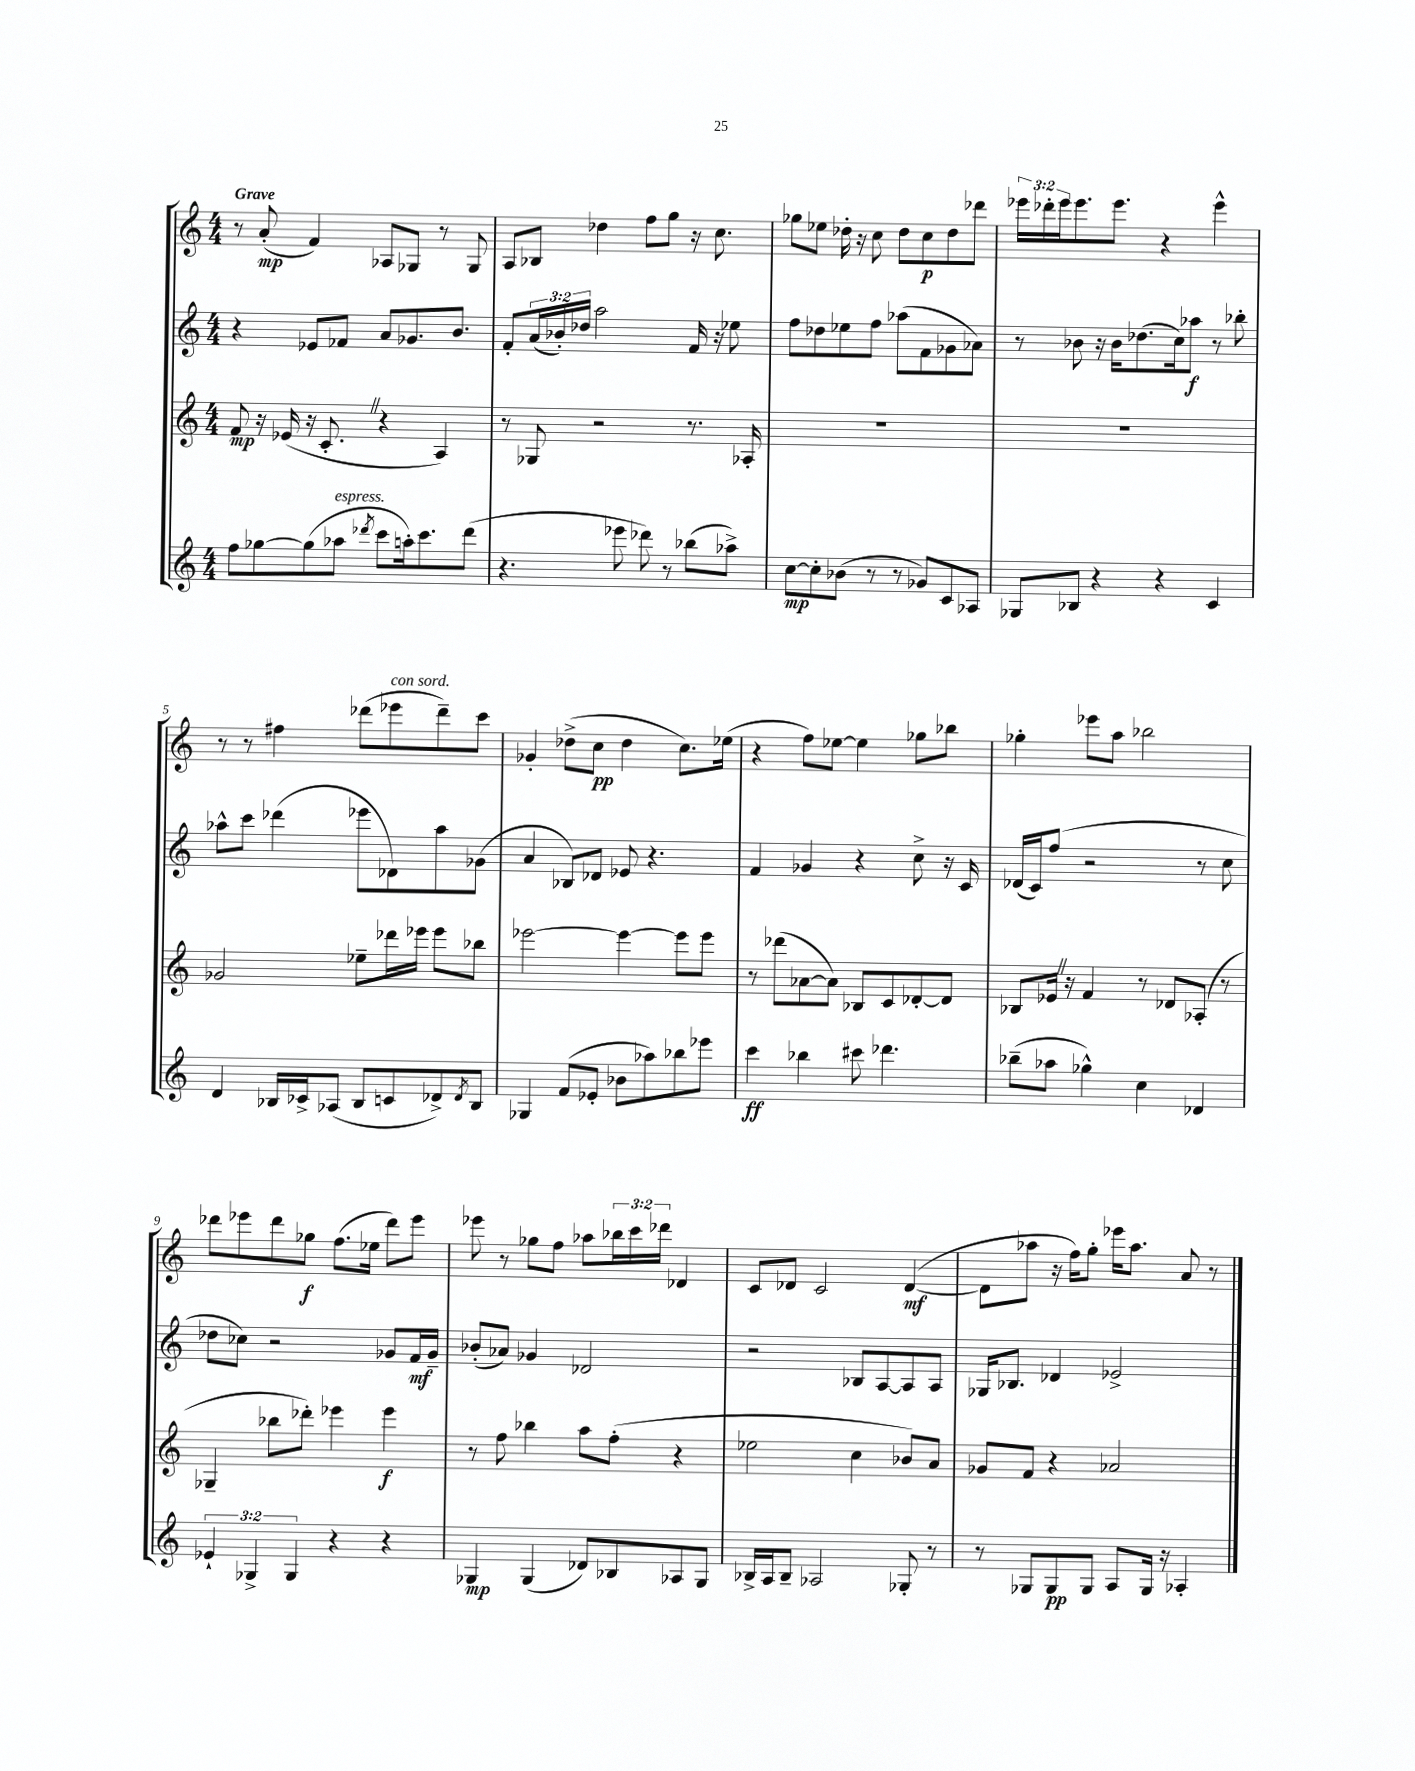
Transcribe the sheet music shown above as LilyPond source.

<<
\new StaffGroup <<
\new Staff = "s0" {
    \clef treble \key c \major \numericTimeSignature \time 4/4 \override Staff.TupletNumber.text = #tuplet-number::calc-fraction-text \tempo "Grave"
    r8 a'8-.\mp( f'4) aes8 ges8 r8 ges8 |
    a8 bes8 des''4 f''8 g''8 r16 c''8. |
    ges''8 ees''8 des''16-. r16 c''8 des''8 c''8\p des''8 des'''8 |
    \tuplet 3/2 { ees'''16 des'''16-. ees'''16 } ees'''8. ees'''8. r4 ees'''4-^ |
    r8 r8 fis''4 des'''8( ees'''8^\markup { \italic "con sord." } des'''8--) c'''8 |
    ges'4-. des''8->( c''8\pp des''4 c''8.) ees''16( |
    r4 f''8) ees''8~ ees''4 ges''8 bes''8 |
    ges''4-. ees'''8 a''8 bes''2 |
    des'''8 ees'''8 des'''8 ges''8\f f''8.( ees''16 des'''8) ees'''8 |
    ees'''8 r8 ges''8 f''8 aes''8 \tuplet 3/2 { bes''16 c'''16 des'''16 } des'4 |
    c'8 des'8 c'2 des'4~\mf( |
    des'8 aes''8 r16 f''16) g''8-. ees'''16 aes''8. a'8 r8 \bar "|." |
}
\new Staff = "s1" {
    \clef treble \key c \major \numericTimeSignature \time 4/4 \override Staff.TupletNumber.text = #tuplet-number::calc-fraction-text
    r4 ees'8 fes'8 a'8 ges'8. b'8. |
    f'8-. \tuplet 3/2 { a'16( bes'16-.) des''16 } a''2 f'16 r16 ees''8 |
    f''8 des''8 ees''8 f''8 aes''8( f'8 ges'8 aes'8) |
    r8 bes'8 r16 bes'16 des''8.( c''16) aes''8\f r8 bes''8-. |
    aes''8-^ c'''8 des'''4( ees'''8 des'8) aes''8 ges'8( |
    a'4 bes8) des'8 ees'8 r4. |
    f'4 ges'4 r4 c''8-> r16 c'16 |
    des'16( c'16) f''8( r2 r8 c''8 |
    des''8 ces''8) r2 ges'8 f'16\mf ges'16-- |
    bes'8-.( aes'8) ges'4 des'2 |
    r2 bes8 a8~ a8 a8 |
    ges16 bes8. des'4 ees'2-> \bar "|." |
}
\new Staff = "s2" {
    \clef treble \key c \major \numericTimeSignature \time 4/4
    f'8\mp r16 ees'16( r16 c'8.-. \once \override BreathingSign.text = \markup { \musicglyph "scripts.caesura.straight" } \breathe r4 a4) |
    r8 ges8 r2 r8. aes16-. |
    R1 |
    R1 |
    ges'2 ees''8-- des'''16 ees'''16 ees'''8 bes''8 |
    ees'''2~ ees'''4~ ees'''8 ees'''8 |
    r8 des'''8( aes'8~ aes'8) bes8 c'8 des'8~-. des'8 |
    bes8 ees'16 \once \override BreathingSign.text = \markup { \musicglyph "scripts.caesura.straight" } \breathe r16 f'4 r8 des'8 aes8-.( r8 |
    ges4-- bes''8 des'''8-.) ees'''4 ees'''4\f |
    r8 f''8 bes''4 a''8 f''8-.( r4 |
    ees''2 c''4 bes'8) a'8 |
    ges'8 f'8 r4 aes'2 \bar "|." |
}
\new Staff = "s3" {
    \clef treble \key c \major \numericTimeSignature \time 4/4 \override Staff.TupletNumber.text = #tuplet-number::calc-fraction-text
    f''8 ges''8~ ges''8( aes''8^\markup { \italic "espress." } \acciaccatura { des'''8 } c'''8 a''16-.) c'''8. des'''8( |
    r4. ees'''8 des'''8) r8 bes''8( aes''8->) |
    c''8~\mp c''8-. bes'8( r8 r8 ges'8) c'8 aes8 |
    ges8 bes8 r4 r4 c'4 |
    d'4 bes16 ces'16-> aes8( bes8 c'8 des'8->) \acciaccatura { des'8 } bes8 |
    ges4 f'8( ees'8-. bes'8 aes''8) bes''8 ees'''8 |
    c'''4\ff bes''4 cis'''8 des'''4. |
    bes''8--( aes''8 ges''4-^) c''4 des'4 |
    \tuplet 3/2 { ees'4-! ges4-> ges4 } r4 r4 |
    ges4\mp ges4( des'8) bes8 aes8 ges8 |
    bes16-> a16 bes8-- aes2 ges8-. r8 |
    r8 ges8 ges8\pp ges8 a8 ges16 r16 aes4-. \bar "|." |
}
>>
>>
